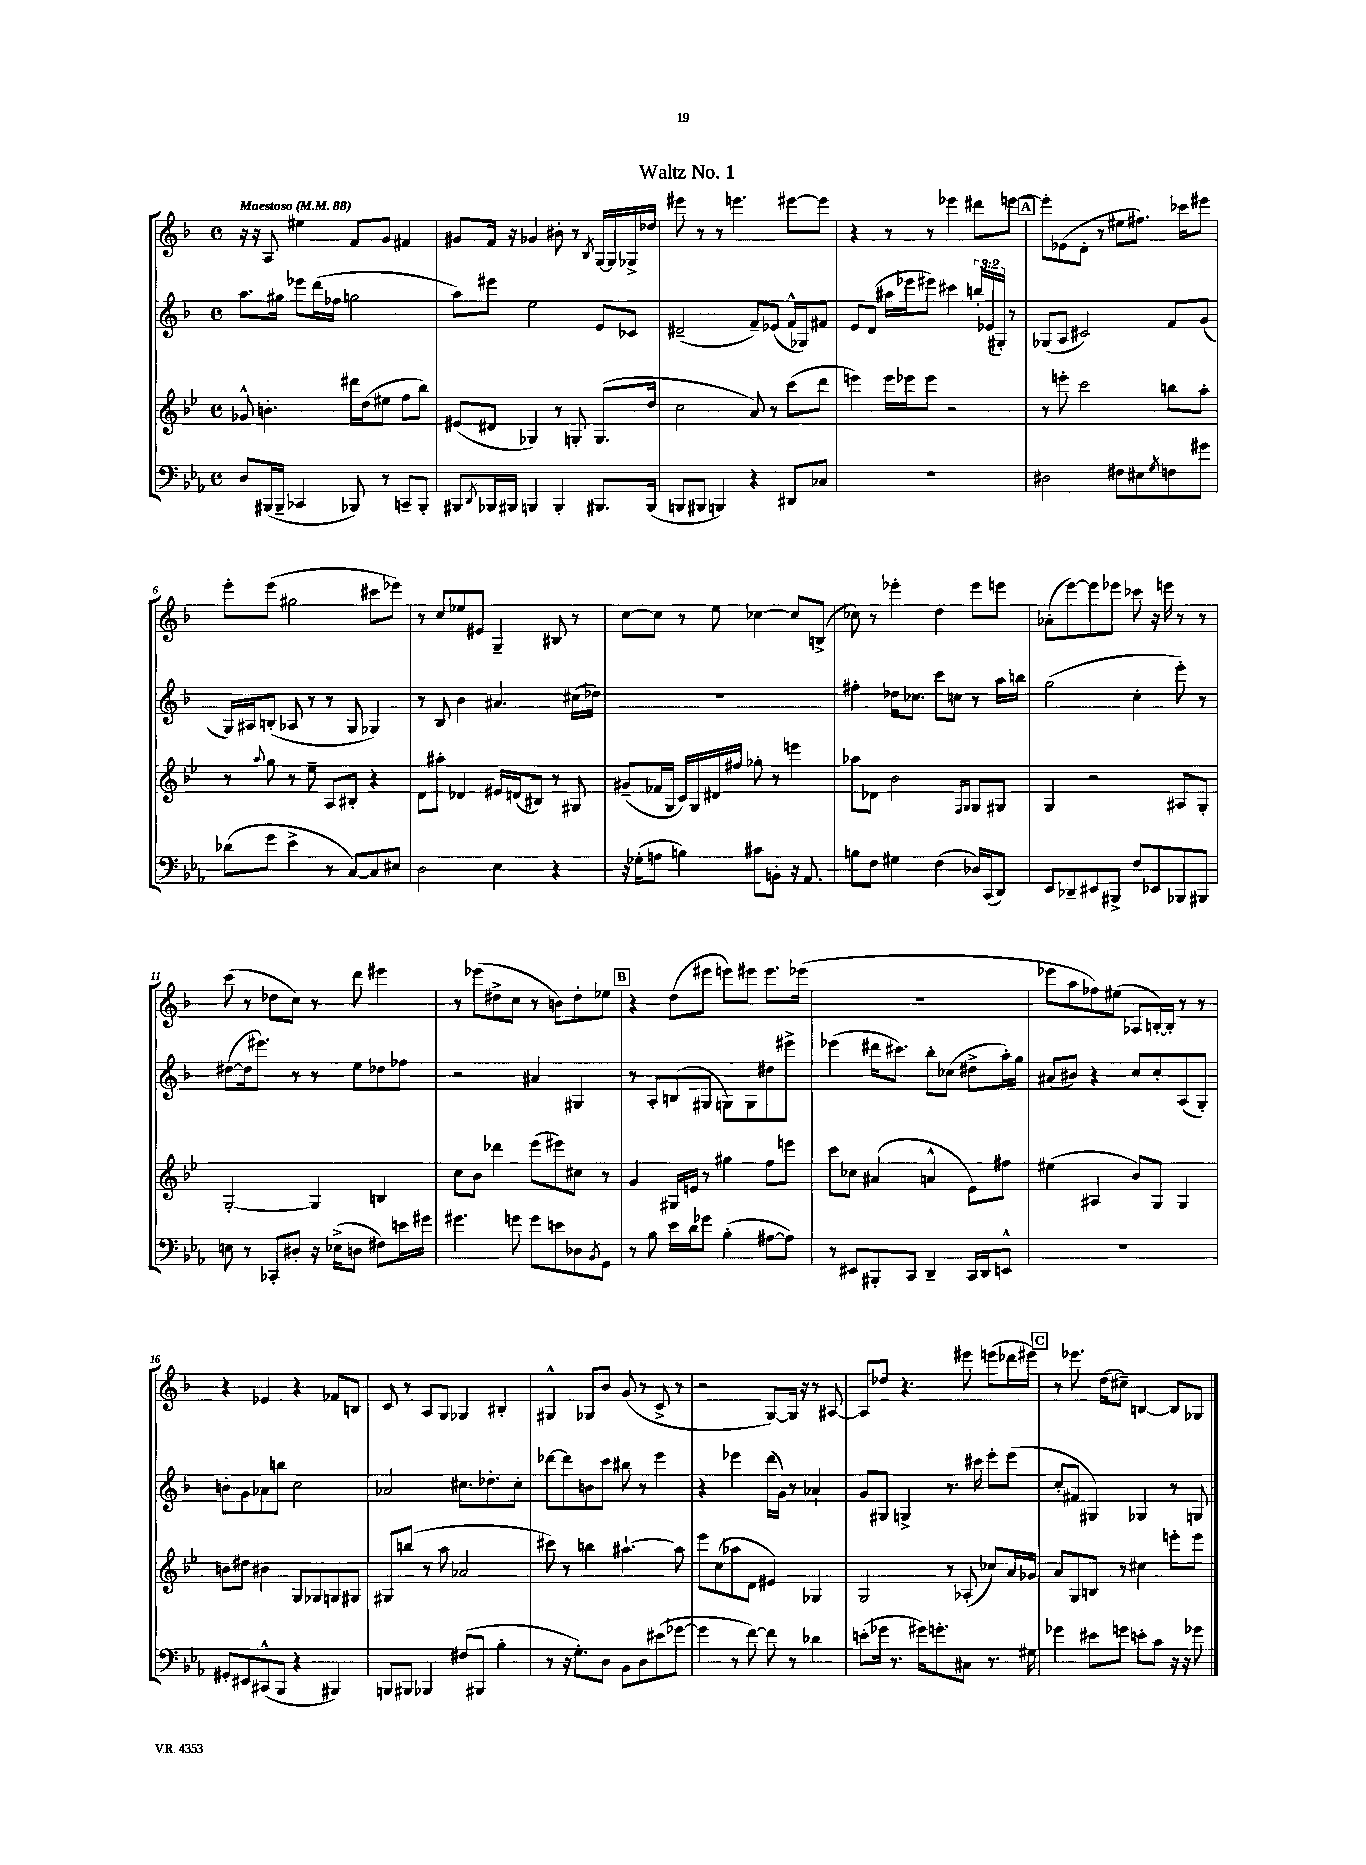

**kern	**kern	**kern	**kern
*part4	*part3	*part2	*part1
*staff4	*staff3	*staff2	*staff1
*clefF4	*clefG2	*clefG2	*clefG2
*k[b-e-a-]	*k[b-e-]	*k[b-]	*k[b-]
*M4/4	*M4/4	*M4/4	*M4/4
*met(c)	*met(c)	*met(c)	*met(c)
*MM88	*MM88	*MM88	*MM88
=1	=1	=1	=1
!	!	!	!LO:TX:a:B:t=Maestoso
8D/L	8g-X^^/	8.aa\L	16r
.	.	.	16r
(16BBB#X/L	4.bn'\	.	8A/
16BBB#~/JJ	.	16gg#X\Jk	.
4CC-X/	.	8eee-X\L	4ee#X\
.	.	(16ddd\L	.
.	.	16ff-X\JJ	.
8BBB-X/)	16ddd#X\LL	2ggn\	8f/L
.	(16dd\J	.	.
8r	8ee#X\J	.	8g/J
8CCn~/L	8ff\L	.	4f#X/
8BBB-'/J	8bb-\J)	.	.
=2	=2	=2	=2
8BBB#X/L	(8e#X/L	8aa\L)	8g#X/L
8qDD/	.	.	.
16BBB-X/L	8d#X/J	8eee#X\J	16f/Jk
16BBB#X/JJ	.	.	16r
4BBBn/	4G-X/)	2ee\	4g-X/
4BBB'/	8r	.	8b#X'\
.	8Gn'/	.	8r
.	.	.	8qB-/
8.BBB#X/L	(8.G/L	8e/L	[16G/LL
.	.	.	16G/]
.	.	8c-X/J	16G-X^/
(16BBB#/Jk	16dd/Jk	.	16dd-X/JJ
=3	=3	=3	=3
8BBBn/L	2cc\	(2d#X~/	8eee#X\
8BBB#X/J	.	.	8r
4BBBn/)	.	.	8r
.	.	.	4.eeen\
4r	8a/)	8f~/L)	.
.	8r	(8e-X/J	.
8DD#X/L	(8ccc\L	16f^^/LL	[8eee#X\L
.	.	16G-X/J)	.
8C-X/J	8ddd\J	8f#X/J	8eee#\J]
=4	=4	=4	=4
1r	4eeen\)	8e/L	4r
.	.	(8d/J	.
.	16eee\LL	16aa#X\LL	8r
.	16eee-X\J	16eee-X\J	.
.	8eee-\J	8eee#X\J)	8r
.	2r	4ccc#X\	4eee-X\
.	.	24bbn'/LL	8ddd#X\L
.	.	(24e-X/	.
.	.	24G#X'/JJ)	.
.	.	8r	[8eeen\J
!!LO:REH:place=s1:t=A
=5	=5	=5	=5
2D#X\	8r	(8G-X/L	8eee'\L]
.	8eeen'\	8A/J	(8e-X\
.	2ccc\	2c#X/)	8d'\J
.	.	.	8r
8F#X\L	.	.	8ee#X\L
8E#X\	.	.	8.ff#X\J)
8qG/	.	.	.
8Fn\	8bbn\L	8f/L	.
.	.	.	16ccc-X\KL
8g#X\J	8aa'\J	(8g/J	8eee#X\J
!!LO:LB:g=z
=6	=6	=6	=6
(8d-X\L	8r	16G/LL)	8eee'\L
.	.	16A#X/J	.
.	8qqaa/	.	.
8g\J	8gg\	(8Bn'/J	(8eee\J
4e-^\	8r	8A-X/	2gg#X\
.	8ee-~\	8r	.
8r	8A/L	8r	.
[8C/L)	8B#X'/J	8G/	.
8C/]	4r	4G-X/)	8ccc#X\L
8E#X/J	.	.	8eee-X\J)
=7	=7	=7	=7
2D\	8d\L	8r	8r
.	8aa#X'\J	8B-/	8cc/L
.	4d-X/	4b-\	8ee-X/
.	.	.	8e#X/J
4E-\	16e#X/LL	4.a#X/	4G~/
.	(16dn/J	.	.
.	8B#X/J)	.	.
4r	8r	.	8B#X/
.	8G#X/	(16cc#X\LL	8r
.	.	16dd-X\JJ)	.
=8	=8	=8	=8
16r	(8g#X~/L	1r	[8cc\L
(16G-X'\KL	.	.	.
8An\J	16f-X/L	.	8cc\J]
.	16G/JJ	.	.
4Bn\)	16c/LL)	.	8r
.	16G/	.	.
.	16d#X/	.	8ee\
.	16ff#X/JJ	.	.
8c#X\L	8gg-X'\	.	[4cc-X\
8BBn'\J	8r	.	.
16r	4eeen\	.	8cc-/L]
8.AA-/	.	.	.
.	.	.	(8Bn^/J
=9	=9	=9	=9
8Bn\L	8aa-X\L	4ff#X'\	8cc-X\)
8F\J	8d-X\J	.	8r
4G#X\	2b-\	16dd-X\KL	4eee-X'\
.	.	8.cc-X\J	.
(4F\	.	8ccc\L	4dd\
.	.	8ccn\J	.
.	16qqF/LL	.	.
.	16qqG/JJ	.	.
16D-X/LL)	8G/L	8r	8eee-\L
(16CC/J	.	.	.
8DD/J)	8G#X/J	16aa\LL	8eeen\J
.	.	16bbn\JJ	.
=10	=10	=10	=10
8EE-/L	4G/	(2gg\	(8a-X'\L
8DD-X~/	.	.	[8eee\)
8EE#X/	2r	.	8eee\]
8BBB#X^/J	.	.	8eee-X\J
8F/L	.	4cc'\	8ccc-X\
8EE-X/	.	.	16r
.	.	.	16eeen\
8BBB-X/	8A#X/L	8eee'\)	8r
8BBB#X/J	8G'/J	8r	8r
!!LO:LB:g=z
=11	=11	=11	=11
8En\	[2G'/	([8dd#X\L	(8ccc\
8r	.	16dd#\k]	8r
.	.	8.eee#X\J)	.
8CC-X'/L	.	.	8dd-X\L
8D#X'/J	.	8r	8cc\J)
16r	4G/]	8r	8r
(16E-X^\KL	.	.	.
8Dn\J	.	8ee\L	8ddd\
8F#X\L)	4Bn/	8dd-X\	4eee#X\
16en\L	.	8ff-X\J	.
16g#X\JJ	.	.	.
=12	=12	=12	=12
4.g#X\	8cc\L	2r	8r
.	8b-\J	.	(8eee-X\L
.	4ddd-X\	.	8dd#X^\
8gn\	.	.	8cc\J
8g\L	(8eee-\L	4a#X/	8r
8en\	8eee#X\)	.	8bn\L)
8D-X\	8cc#X\J	4G#X/	8dd#'\
8qBB-/	.	.	.
8GG\J	8r	.	8ee-X\J
!!LO:REH:place=s1:t=B
=13	=13	=13	=13
8r	4g/	8r	4r
8B-\	.	8A'/L	.
16e-\LL	16G#X/LL	(8Bn/	(8dd\L
16d\J	16en/JJ	.	.
8g-X\J	8r	8G#X/J	8eee#X\J
(4B-'\	4gg#X\	8Gn\L)	8eeen\L)
.	.	8G\	8eee#X\J
[8A#X\L	8ff\L	8dd#X\	8.eee#\L
8A#\J])	8eeen\J	8eee#X^\J	.
.	.	.	(16eee-X\Jk
=14	=14	=14	=14
8r	8ccc\L	(4eee-X\	1r
8EE#X/L	8cc-X\J	.	.
8BBB#X'/	(4a#X/	16ddd#X\KL	.
.	.	8.ccc#X\J)	.
8CC/J	.	.	.
4DD~/	4an^^/	8bb-'\L	.
.	.	(8cc-X\J	.
16CC/LL	8e-\L)	8dd#X^\L	.
16DD/J	.	.	.
8EEn^^/J	8ff#X\J	16aa'\L)	.
.	.	16gg\JJ	.
=15	=15	=15	=15
1r	(4ee#X\	(8a#X/L	8eee-X\L
.	.	8b#X/J)	8aa\
.	4A#X/	4r	8ff-X\)
.	.	.	(8ee#X\J
.	8b-/L)	8cc/L	8A-X/L
.	8G/J	8cc'/	[16Bn'/L)
.	.	.	16B'/JJ]
.	4G/	(8A/	8r
.	.	8G'/J)	8r
!!LO:LB:g=z
=16	=16	=16	=16
8GG#X'/L	8bn\L	8bn'\L	4r
8EE#X/	8dd#X\J	8g\	.
(8CC#X^^/	4b#X\	8a-X\	4e-X/
8BBB-/J	.	8bbn\J	.
4r	8G/L	2cc\	4r
.	8G-X/	.	.
4BBB#X/)	8Gn/	.	8f-X/L
.	8G#X/J	.	8Bn/J
=17	=17	=17	=17
8BBBn/L	8G#X/L	2a-X/	8c/
8BBB#X/J	(8bbn/J	.	8r
4BBB-X/	8r	.	8A/L
.	8aa\	.	8G/J
(8F#X/L	2a-X/	8.cc#X\L	4G-X/
8BBB#X/J	.	.	.
.	.	8.dd-X'\	.
4B-'\	.	.	4B#X'/
.	.	8cc#'\J	.
=18	=18	=18	=18
8r	8ccc#X\)	[8ddd-X\L	4G#X^^/
16r	8r	8ddd-\]	.
8.G'\L)	.	.	.
.	4bbn\	8bn\	8G-X/L
8D\J	.	8ccc\J	8b-/J
8BB-\L	[4.aa#X`\	8bb#X\	(8g/
8D\	.	8r	8r
(8e#X\	.	4eee\	8c^/
[8g-X\J	8aa#\]	.	8r
=19	=19	=19	=19
4g-\]	8eee-\L	4r	2r
.	(8cc\	.	.
8r	8aa-X\	4eee-X\	.
[8f\)	8d\J	.	.
8f\]	4e#X/)	(16ddd\LL	[8G/L)
.	.	16g\JJ)	.
8r	.	8r	16G/Jk]
.	.	.	16r
4d-X\	4G-X/	4a-X`/	8r
.	.	.	[8A#X/
=20	=20	=20	=20
(8en'\L	2G/	8g/L	8A#/L]
16g-X\Jk	.	8G#X/J	8dd-X/J
8.r	.	.	.
.	.	4Gn^/	4.r
16g#X\KL)	.	.	.
8.gn'\	.	.	.
.	8r	8.r	.
8C#X\J	(8A-X'/	.	8eee#X\
.	.	16ccc#X\	.
8.r	8cc-X/L)	8eee'\L	(8eeen\L
.	16a/L	(8eee\J	16ddd-X\L
16G#X\	16g-X/JJ	.	16eee#X\JJ)
!!LO:REH:place=s1:t=C
=21	=21	=21	=21
4g-X\	8a/L	8cc'/L	8r
.	8G/	8f#X/J	8.eee-X\
8e#X\L	8Bn/J	4G#X/)	.
.	.	.	(16dd\KL
8gn\J	8r	.	8cc#X~\J)
8en'\L	4cc#X\	4G-X/	[4Bn/
8c\J	.	.	.
16r	8eeen'\L	8r	8B/L]
16r	.	.	.
8g-X\	8eee\J	8Gn/	8G-X/J
==	==	==	==
*-	*-	*-	*-
